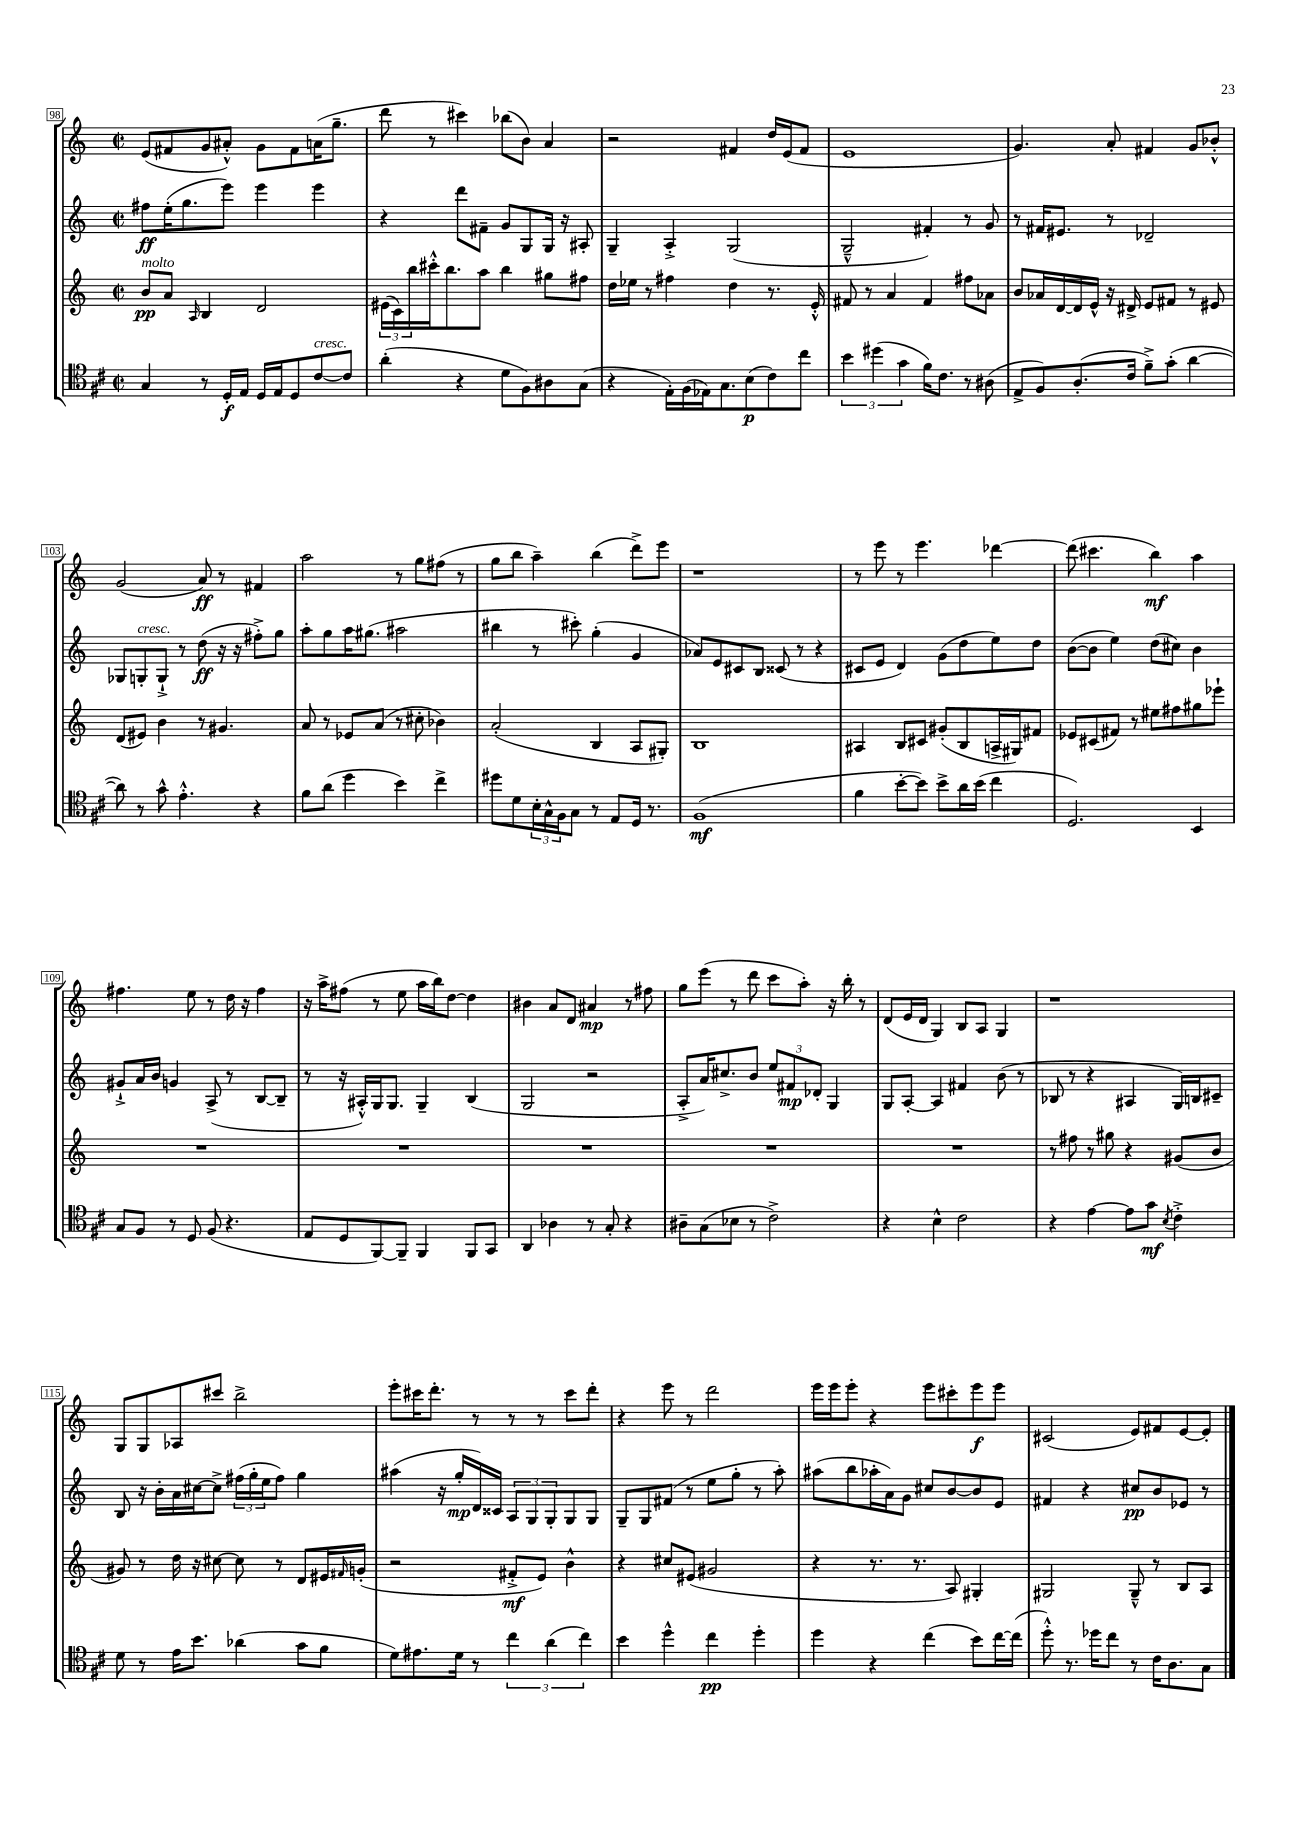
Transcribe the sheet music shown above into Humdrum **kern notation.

**kern	**dynam	**kern	**dynam	**kern	**dynam	**kern	**dynam
*part4	*part4	*part3	*part3	*part2	*part2	*part1	*part1
*staff4	*staff4	*staff3	*staff3	*staff2	*staff2	*staff1	*staff1
*clefC4	*	*clefG2	*	*clefG2	*	*clefG2	*
*k[f#c#]	*	*k[]	*	*k[]	*	*k[]	*
*M2/2	*	*M2/2	*	*M2/2	*	*M2/2	*
*met(c|)	*	*met(c|)	*	*met(c|)	*	*met(c|)	*
=98	=98	=98	=98	=98	=98	=98	=98
!	!	!LO:TX:a:i:t=molto	!	!	!	!	!
4G/	.	8b/L	pp	8ff#X\L	ff	(8e/L	.
.	.	8a/J	.	(16ee'\K	.	8f#X/	.
.	.	.	.	8.gg\	.	.	.
.	.	16qqA/	.	.	.	.	.
8r	.	4B/	.	.	.	8g/	.
16D'/LL	f	.	.	8eee\J)	.	8a#X'^^/J)	.
16E/JJ	.	.	.	.	.	.	.
16D/LL	.	2d/	.	4eee\	.	8g\L	.
16E/J	.	.	.	.	.	.	.
8D/	.	.	.	.	.	8f#\	.
!LO:TX:a:i:t=cresc.	!	!	!	!	!	!	!
[8c#/	.	.	.	4eee\	.	(16an\K	.
.	.	.	.	.	.	8.gg~\J	.
8c#/J]	.	.	.	.	.	.	.
=99	=99	=99	=99	=99	=99	=99	=99
(4a'\	.	(24e#X\LL	.	4r	.	8ddd\	.
.	.	24c\)	.	.	.	.	.
.	.	24bb\	.	.	.	.	.
.	.	16ccc#X'^^\J	.	.	.	8r	.
.	.	8.bb\	.	.	.	.	.
4r	.	.	.	8ddd\L	.	4ccc#X\)	.
.	.	8aa\J	.	8f#X~\J	.	.	.
8d\L	.	4bb\	.	8g/L	.	(8bb-X\L	.
8F#\)	.	.	.	8G/	.	8b\J)	.
8A#X\	.	8gg#X\L	.	16G/Jk	.	4a/	.
.	.	.	.	16r	.	.	.
(8G\J	.	8ff#X\J	.	8A#X'/	.	.	.
=100	=100	=100	=100	=100	=100	=100	=100
4r	.	16dd\LL	.	4G~/	.	2r	.
.	.	16ee-X\JJ	.	.	.	.	.
.	.	8r	.	.	.	.	.
16E'\LL)	.	4ff#X\	.	4A'^/	.	.	.
(16F#\	.	.	.	.	.	.	.
16E-X\J)	.	.	.	.	.	.	.
8.G\	.	.	.	.	.	.	.
.	.	4dd\	.	(2G/	.	4f#X/	.
(8B\	p	.	.	.	.	.	.
8c#\)	.	8.r	.	.	.	16dd/LL	.
.	.	.	.	.	.	(16e/J	.
8cc#\J	.	.	.	.	.	8f#/J	.
.	.	16e'^^/	.	.	.	.	.
=101	=101	=101	=101	=101	=101	=101	=101
6b\	.	8f#X/	.	2G~^^/	.	1e	.
.	.	8r	.	.	.	.	.
(6dd#X\	.	.	.	.	.	.	.
.	.	4a/	.	.	.	.	.
6g\	.	.	.	.	.	.	.
16f#\KL)	.	4f#/	.	4f#X'/)	.	.	.
8.c#\J	.	.	.	.	.	.	.
8r	.	8ff#X\L	.	8r	.	.	.
(8A#X\	.	8a-X\J	.	8g/	.	.	.
=102	=102	=102	=102	=102	=102	=102	=102
8E^/L	.	8b/L	.	8r	.	4.g/)	.
8F#/)	.	16a-X/L	.	16f#X/KL	.	.	.
.	.	[16d/	.	8.e#X/J	.	.	.
(8.A'/	.	16d/]	.	.	.	.	.
.	.	16e^^/JJ	.	.	.	.	.
.	.	16r	.	8r	.	8a'/	.
16c#/Jk	.	16d#X^/	.	.	.	.	.
8f#~^\L)	.	8e/L	.	2d-X~/	.	4f#X/	.
(8g'\J	.	8f#X/J	.	.	.	.	.
[4a\	.	8r	.	.	.	8g/L	.
.	.	8e#X/	.	.	.	8b-X'^^/J	.
!!LO:LB:g=z
=103	=103	=103	=103	=103	=103	=103	=103
8a\])	.	(8d/L	.	8G-X/L	.	(2g/	.
!	!	!	!	!LO:TX:a:i:t=cresc.	!	!	!
8r	.	8e#X/J)	.	8Gn'/	.	.	.
8g^^\	.	4b\	.	8G`^/J	.	.	.
4.e'^^\	.	.	.	8r	.	.	.
.	.	8r	.	(8dd\	ff	8a/)	ff
.	.	4.g#X/	.	16r	.	8r	.
.	.	.	.	16r	.	.	.
4r	.	.	.	8ff#X'^\L)	.	4f#X/	.
.	.	.	.	8gg\J	.	.	.
=104	=104	=104	=104	=104	=104	=104	=104
8f#\L	.	8a/	.	8aa'\L	.	2aa\	.
(8a\J	.	8r	.	8gg\	.	.	.
4dd\	.	8e-X/L	.	16aa\K	.	.	.
.	.	.	.	(8.gg#X\J	.	.	.
.	.	(8a/J	.	.	.	.	.
4b\)	.	8r	.	2aa#X\	.	8r	.
.	.	8cc#X'\	.	.	.	8gg\L	.
4cc#^\	.	4b-X\)	.	.	.	(8ff#X\J	.
.	.	.	.	.	.	8r	.
=105	=105	=105	=105	=105	=105	=105	=105
8dd#X\L	.	(2a'/	.	4bb#X\	.	8gg\L	.
8d\	.	.	.	.	.	8bb\J	.
24B'\L	.	.	.	8r	.	4aa~\)	.
24G^^\	.	.	.	.	.	.	.
24F#\J	.	.	.	.	.	.	.
8G\J	.	.	.	8ccc#X'\)	.	.	.
8r	.	4B/	.	(4gg'\	.	(4bb\	.
8E/L	.	.	.	.	.	.	.
16D/Jk	.	8A/L	.	4g/	.	8ddd^\L)	.
8.r	.	.	.	.	.	.	.
.	.	8G#X'/J)	.	.	.	8eee\J	.
=106	=106	=106	=106	=106	=106	=106	=106
(1F#	mf	1B	.	8a-X/L)	.	1r	.
.	.	.	.	8e/	.	.	.
.	.	.	.	8c#X/	.	.	.
.	.	.	.	8B/J	.	.	.
.	.	.	.	(8c##X/	.	.	.
.	.	.	.	8r	.	.	.
.	.	.	.	4r	.	.	.
=107	=107	=107	=107	=107	=107	=107	=107
4f#\	.	4A#X/	.	8c#X/L	.	8r	.
.	.	.	.	8e/J	.	8eee\	.
[8b'\L	.	8B/L	.	4d/)	.	8r	.
8b\J])	.	8c#X/J	.	.	.	4.eee\	.
8b^\L	.	(8g#X'/L	.	(8g\L	.	.	.
16a\L	.	8B/	.	8dd\	.	.	.
(16b\JJ	.	.	.	.	.	.	.
4cc#\	.	16An^/L	.	8ee\)	.	[4ddd-X\	.
.	.	16G#X/J)	.	.	.	.	.
.	.	8f#X/J	.	8dd\J	.	.	.
=108	=108	=108	=108	=108	=108	=108	=108
2.D/)	.	8e-X/L	.	([8b\L	.	(8ddd-\]	.
.	.	(8c#X/	.	8b\J]	.	4.ccc#X\	.
.	.	8f#X/J)	.	4ee\)	.	.	.
.	.	8r	.	.	.	.	.
.	.	8ee#X\L	.	(8dd\L	.	4bb\)	mf
.	.	8ff#X\	.	8cc#X\J)	.	.	.
4BB/	.	8gg#X\	.	4b\	.	4aa\	.
.	.	8eee-X`\J	.	.	.	.	.
!!LO:LB:g=z
=109	=109	=109	=109	=109	=109	=109	=109
8G/L	.	1r	.	8g#X`^/L	.	4.ff#X\	.
8F#/J	.	.	.	16a/L	.	.	.
.	.	.	.	16b/JJ	.	.	.
8r	.	.	.	4gn/	.	.	.
8D/	.	.	.	.	.	8ee\	.
(8F#/	.	.	.	(8A^/	.	8r	.
4.r	.	.	.	8r	.	16dd\	.
.	.	.	.	.	.	16r	.
.	.	.	.	[8B/L	.	4ff#\	.
.	.	.	.	8B~/J]	.	.	.
=110	=110	=110	=110	=110	=110	=110	=110
8E/L	.	1r	.	8r	.	16r	.
.	.	.	.	.	.	16aa^\KL	.
8D/	.	.	.	16r	.	(8ff#X\J	.
.	.	.	.	16A#X'^^/LL)	.	.	.
[8FF#/)	.	.	.	16G/J	.	8r	.
.	.	.	.	8.G/J	.	.	.
8FF#~/J]	.	.	.	.	.	8ee\	.
4FF#/	.	.	.	4G~/	.	16aa\LL	.
.	.	.	.	.	.	16bb\J)	.
.	.	.	.	.	.	[8dd\J	.
8FF#/L	.	.	.	(4B/	.	4dd\]	.
8GG/J	.	.	.	.	.	.	.
=111	=111	=111	=111	=111	=111	=111	=111
4AA/	.	1r	.	2G/	.	4b#X\	.
4A-X\	.	.	.	.	.	8a/L	.
.	.	.	.	.	.	8d/J	.
8r	.	.	.	2r	.	4a#X/	mp
8G'/	.	.	.	.	.	.	.
4r	.	.	.	.	.	8r	.
.	.	.	.	.	.	8ff#X\	.
=112	=112	=112	=112	=112	=112	=112	=112
8A#X~\L	.	1r	.	8A'^/L	.	8gg\L	.
(8G\	.	.	.	16a/K)	.	(8eee\J	.
.	.	.	.	8.cc#X^/	.	.	.
8B-X\J	.	.	.	.	.	8r	.
8r	.	.	.	8b/J	.	8ddd\	.
2c#^\)	.	.	.	12ee/L	.	8ccc\L	.
.	.	.	.	12f#X/	mp	.	.
.	.	.	.	.	.	8aa'\J)	.
.	.	.	.	12d-X'/J	.	.	.
.	.	.	.	4G/	.	16r	.
.	.	.	.	.	.	16bb'\	.
.	.	.	.	.	.	8r	.
=113	=113	=113	=113	=113	=113	=113	=113
4r	.	1r	.	8G/L	.	(8d/L	.
.	.	.	.	[8A'/J	.	16e/L	.
.	.	.	.	.	.	16d/JJ	.
4B^^\	.	.	.	4A/]	.	4G/)	.
2c#\	.	.	.	4f#X/	.	8B/L	.
.	.	.	.	.	.	8A/J	.
.	.	.	.	(8b\	.	4G/	.
.	.	.	.	8r	.	.	.
=114	=114	=114	=114	=114	=114	=114	=114
4r	.	8r	.	8B-X/	.	1r	.
.	.	8ff#X\	.	8r	.	.	.
[4e\	.	8r	.	4r	.	.	.
.	.	8gg#X\	.	.	.	.	.
8e\L]	.	4r	.	4A#X/	.	.	.
8g\J	mf	.	.	.	.	.	.
8qB/	.	.	.	.	.	.	.
4c#'^\	.	(8g#X/L	.	16G/LL)	.	.	.
.	.	.	.	16Bn/J	.	.	.
.	.	8b/J	.	8c#X~/J	.	.	.
!!LO:LB:g=z
=115	=115	=115	=115	=115	=115	=115	=115
8d\	.	8g#X/)	.	8B/	.	8G/L	.
8r	.	8r	.	16r	.	8G/	.
.	.	.	.	16b'\LL	.	.	.
16e\KL	.	16dd\	.	16a\	.	8A-X/	.
8.b\J	.	16r	.	[16cc#X\J	.	.	.
.	.	[8cc#X\	.	8cc#^\J]	.	8ccc#X/J	.
(4a-X\	.	8cc#\]	.	(24ff#X\LL	.	2bb^\	.
.	.	.	.	24gg'\	.	.	.
.	.	.	.	24ee\J	.	.	.
.	.	8r	.	8ff#\J)	.	.	.
8g\L	.	8d/L	.	4gg\	.	.	.
8f#\J	.	16e#X/L	.	.	.	.	.
.	.	16qqf#X/	.	.	.	.	.
.	.	(16gn'/JJ	.	.	.	.	.
=116	=116	=116	=116	=116	=116	=116	=116
8d\L)	.	2r	.	(4aa#X\	.	8eee'\L	.
8.e#X\	.	.	.	.	.	16ccc#X\K	.
.	.	.	.	.	.	8.ddd'\J	.
.	.	.	.	16r	.	.	.
16d\Jk	.	.	.	16gg'/LL	mp	.	.
8r	.	.	.	16d/)	.	8r	.
.	.	.	.	16c##X/JJ	.	.	.
6cc#\	.	8f#X'^/L	mf	12A/L	.	8r	.
.	.	.	.	12G/	.	.	.
.	.	8e/J)	.	.	.	8r	.
(6a\	.	.	.	12G'/	.	.	.
.	.	4b^^\	.	8G/	.	8ccc#\L	.
6cc#\)	.	.	.	.	.	.	.
.	.	.	.	8G/J	.	8ddd'\J	.
=117	=117	=117	=117	=117	=117	=117	=117
4b\	.	4r	.	8G~/L	.	4r	.
.	.	.	.	8G/	.	.	.
4dd^^\	.	8cc#X/L	.	(8f#X/J	.	8eee\	.
.	.	(8e#X/J	.	8r	.	8r	.
4cc#\	pp	2g#X/	.	8ee\L	.	2ddd\	.
.	.	.	.	8gg'\J	.	.	.
4dd'\	.	.	.	8r	.	.	.
.	.	.	.	8aa'\)	.	.	.
=118	=118	=118	=118	=118	=118	=118	=118
4dd\	.	4r	.	(8aa#X\L	.	16eee\LL	.
.	.	.	.	.	.	16eee\J	.
.	.	.	.	8bb\	.	8eee'\J	.
4r	.	8.r	.	16aa-X'\L	.	4r	.
.	.	.	.	16a\J)	.	.	.
.	.	.	.	8g\J	.	.	.
.	.	8.r	.	.	.	.	.
(4cc#\	.	.	.	8cc#X/L	.	8eee\L	.
.	.	8A/)	.	[8b/	.	8ccc#X'\	.
8b\L)	.	4G#X'/	.	8b/]	.	8eee\	f
[16cc#\L	.	.	.	8e/J	.	8eee\J	.
(16cc#\JJ]	.	.	.	.	.	.	.
=119	=119	=119	=119	=119	=119	=119	=119
8dd'^^\)	.	2G#X/	.	4f#X/	.	(2c#X/	.
8.r	.	.	.	.	.	.	.
.	.	.	.	4r	.	.	.
16dd-X\KL	.	.	.	.	.	.	.
8cc#\J	.	.	.	.	.	.	.
8r	.	8G#~^^/	.	8cc#X/L	pp	8e/L)	.
16c#\KL	.	8r	.	8b/	.	8f#X/	.
8.A\	.	.	.	.	.	.	.
.	.	8B/L	.	8e-X/J	.	[8e/	.
8G\J	.	8A/J	.	8r	.	8e'/J]	.
==	==	==	==	==	==	==	==
*-	*-	*-	*-	*-	*-	*-	*-
